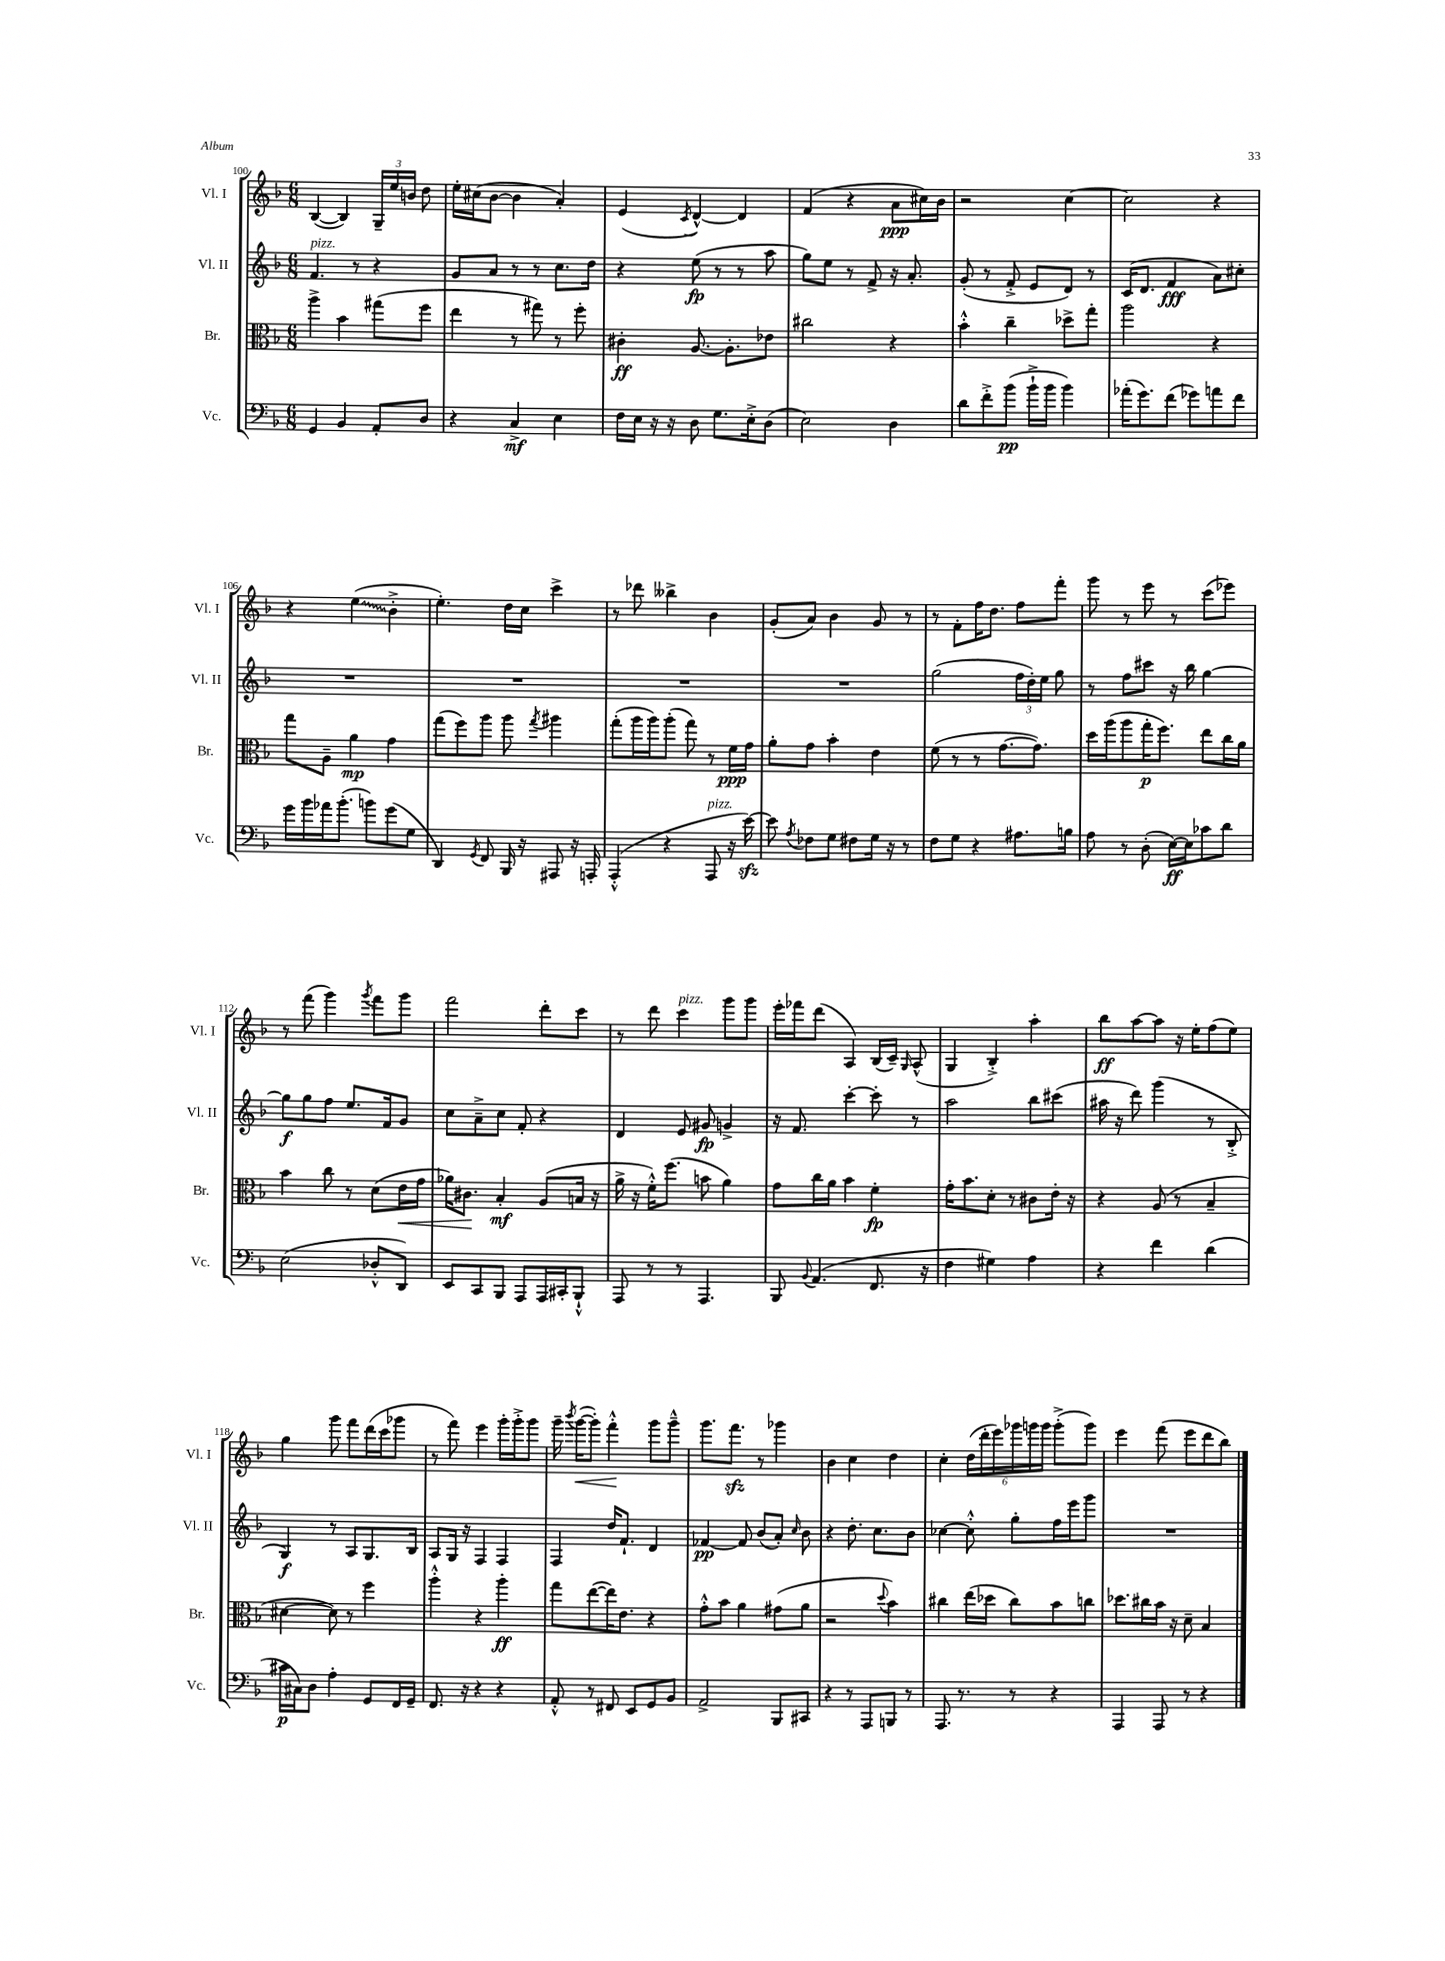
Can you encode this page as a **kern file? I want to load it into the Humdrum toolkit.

**kern	**kern	**kern	**kern
*staff4	*staff3	*staff2	*staff1
*clefF4	*clefC3	*clefG2	*clefG2
*k[b-]	*k[b-]	*k[b-]	*k[b-]
*M6/8	*M6/8	*M6/8	*M6/8
4GG	4aa^	4.f	([4B-
4BB-	4b-	.	4B-])
.	.	8r	.
8AA'	(8gg#	4r	24G~
.	.	.	24ee
.	.	.	24b
8D	8ff	.	8dd
=	=	=	=
4r	4ee	8g	16ee'
.	.	.	(16cc#
.	.	8a	[8b-
4C^	8r	8r	4b-]
.	8gg#)	8r	.
4E	8r	8.cc	4a')
.	8ff'	.	.
.	.	16dd	.
=	=	=	=
16F	4c#'	4r	(4e
16E	.	.	.
16r	.	.	.
16r	.	.	.
.	.	.	8qc
8D	[8.A	(8ee	[4d^^)
8.G	.	8r	.
.	8.A']	.	.
.	.	8r	4d]
16E'^	.	.	.
(8D	8e-	8aa	.
=	=	=	=
2E)	2cc#	8gg)	(4f
.	.	8ee	.
.	.	8r	4r
.	.	8f^	.
4D	4r	16r	8a
.	.	8.a'	.
.	.	.	16cc#)
.	.	.	16b-
=	=	=	=
8d	4b-'^^	(8g'	2r
8f'^	.	8r	.
(8b-	4cc~	8f'^	.
16b-`^	.	8e	.
16b-	.	.	.
4b-)	8dd-^	8d)	[4cc
.	8gg'	8r	.
=	=	=	=
(16a-'	2aa	(16c	2cc]
8.g)	.	8.d	.
(8f	.	4f	.
8g-)	.	.	.
8a	4r	8a)	4r
8f	.	8cc#'	.
=	=	=	=
16g	8gg	2.r	4r
16b-	.	.	.
16a-	8A~	.	.
(8.b-'	.	.	.
.	4a	.	(4ee
8b)	.	.	.
(8g	4g	.	4b-'^
8G	.	.	.
=	=	=	=
4DD)	(8gg	2.r	4.ee')
.	8ff)	.	.
8qGG	.	.	.
8FF	8aa	.	.
16BBB-	8aa	.	16dd
16r	.	.	16cc
.	8qgg	.	.
8AAA#	4aa#	.	4ccc^
16r	.	.	.
16AAA'	.	.	.
=	=	=	=
(4AAA'^^	(8gg'	2.r	8r
.	16aa	.	8ddd-
.	16aa)	.	.
4r	(8aa'	.	4bb--^
.	8gg)	.	.
8AAA	8r	.	4b-
16r	16f	.	.
[16e)	16g	.	.
=	=	=	=
8e]	8a'	2.r	(8g'
8qA	.	.	.
8F-	8g	.	8a)
8G	4b-'	.	4b-
8F#	.	.	.
16G	4e	.	8g
16r	.	.	.
8r	.	.	8r
=	=	=	=
8F	(8f	(2gg	8r
8G	8r	.	8f'
4r	8r	.	16ff
.	.	.	8.dd
.	[8.g	.	.
8.A#	.	24ff	8ff
.	.	24dd')	.
.	8.g])	.	.
.	.	24ee	.
.	.	8gg	8fff'
16B	.	.	.
=	=	=	=
8A	16dd	8r	8ggg
.	(16aa	.	.
8r	8aa	8ff	8r
(8D'	16gg'	8ccc#	8eee
.	8.ff)	.	.
[16E)	.	16r	8r
16E]	.	16bb-	.
8c-	8ee	[4gg	(8ccc
8d	16cc	.	8eee-)
.	16a	.	.
=	=	=	=
(2E	4b-	8gg]	8r
.	.	8gg	(8fff
.	8cc	8ff	4ggg)
.	8r	8.ee	.
.	.	.	8qggg
8D-'^^	(8d	.	8fff
.	.	16f	.
8DD)	16e	8g	8ggg
.	16g	.	.
=	=	=	=
8EE	16a-)	8cc	2fff
.	8.c#	.	.
8CC	.	8a~^	.
8BBB-	4B-'	8cc	.
8AAA	.	8f'	.
16AAA	(8A	4r	8ddd'
16CC#'	.	.	.
8BBB-`^^	16B	.	8ccc
.	16r	.	.
=	=	=	=
8AAA	16a^	4d	8r
.	16r	.	.
8r	16f'^^)	.	8ddd
.	(8.ff	.	.
8r	.	8e	4ccc
4.AAA	8b	8g#	.
.	4a)	4g^	8ggg
.	.	.	8ggg
=	=	=	=
8BBB-	8g	16r	16eee'
.	.	8.f	16fff-
8qqBB-	.	.	.
(4.AA	16cc	.	(8ddd
.	16a	.	.
.	4b-	[4ccc'	4A)
8.FF	4f'	8ccc']	(16B-
.	.	.	16c~)
.	.	.	16qqG
.	.	8r	(8A^^
16r	.	.	.
=	=	=	=
4F	16g'	2aa	4G
.	8.b-	.	.
4G#)	8d'	.	4B-'^)
.	8r	.	.
4A	8c#	8bb-	4aa'
.	16e'	(8ccc#	.
.	16r	.	.
=	=	=	=
4r	4r	16aa#	8bb-
.	.	16r	.
.	.	8ddd)	[8aa
4f	(8A	(4ggg	8aa]
.	8r	.	16r
.	.	.	16ee'
(4d	4B-~	8r	(8ff
.	.	8B-'^	8ee)
=	=	=	=
16c#	[4d#	4G)	4gg
16C#)	.	.	.
8D	.	.	.
4A'	8d#])	8r	8ggg
.	8r	8A	8fff
8GG	4ff	8.G	(16ddd
.	.	.	16ccc
16FF	.	.	8ggg-
16GG~	.	16B-	.
=	=	=	=
8.FF	4aa'^^	8A	8r
.	.	16G	8fff)
16r	.	16r	.
4r	4r	4F	4eee
4r	4aa'	4F	16ggg'
.	.	.	16ggg'^
.	.	.	8ggg
=	=	=	=
8AA'^^	8gg	4F	16ggg~
.	.	.	8qbbb-
.	.	.	([16ggg
8r	([8ee	.	8ggg'])
8FF#	16ee])	16dd	4fff'^^
.	8.e	8.f`	.
8EE	.	.	.
8GG	4r	4d	8ggg
8BB-	.	.	8ggg~^^
=	=	=	=
2AA^	8g'^^	[4f-	8.ggg
.	8b-	.	.
.	.	.	8.fff
.	4a	8f-]	.
.	.	(8b-	8r
8BBB-	(8g#	8a')	4ggg-
.	.	16qqcc	.
8CC#	8a	8b-	.
=	=	=	=
4r	2r	4r	4b-
8r	.	8.dd'	4cc
8AAA	.	.	.
.	.	8.cc	.
.	8qqdd	.	.
8BBB	4b-)	.	4dd
8r	.	8b-	.
=	=	=	=
8.AAA	4cc#	[4cc-	4cc'
8.r	.	.	.
.	(16ee	8cc-'^^]	(24dd
.	.	.	24ddd'
.	16dd-	.	.
.	.	.	24eee)
8r	8cc#)	8gg'	24ggg-
.	.	.	24ggg
.	.	.	24ggg
4r	8b-	16ff	(8ggg'^
.	.	16eee	.
.	8cc	8ggg	8ggg)
=	=	=	=
4AAA	8.dd-	2.r	4eee
.	16cc#	.	.
8AAA	16b-	.	(8fff
.	16r	.	.
8r	8d~	.	8eee
4r	4B-	.	8ddd
.	.	.	8bb-)
==	==	==	==
*-	*-	*-	*-
